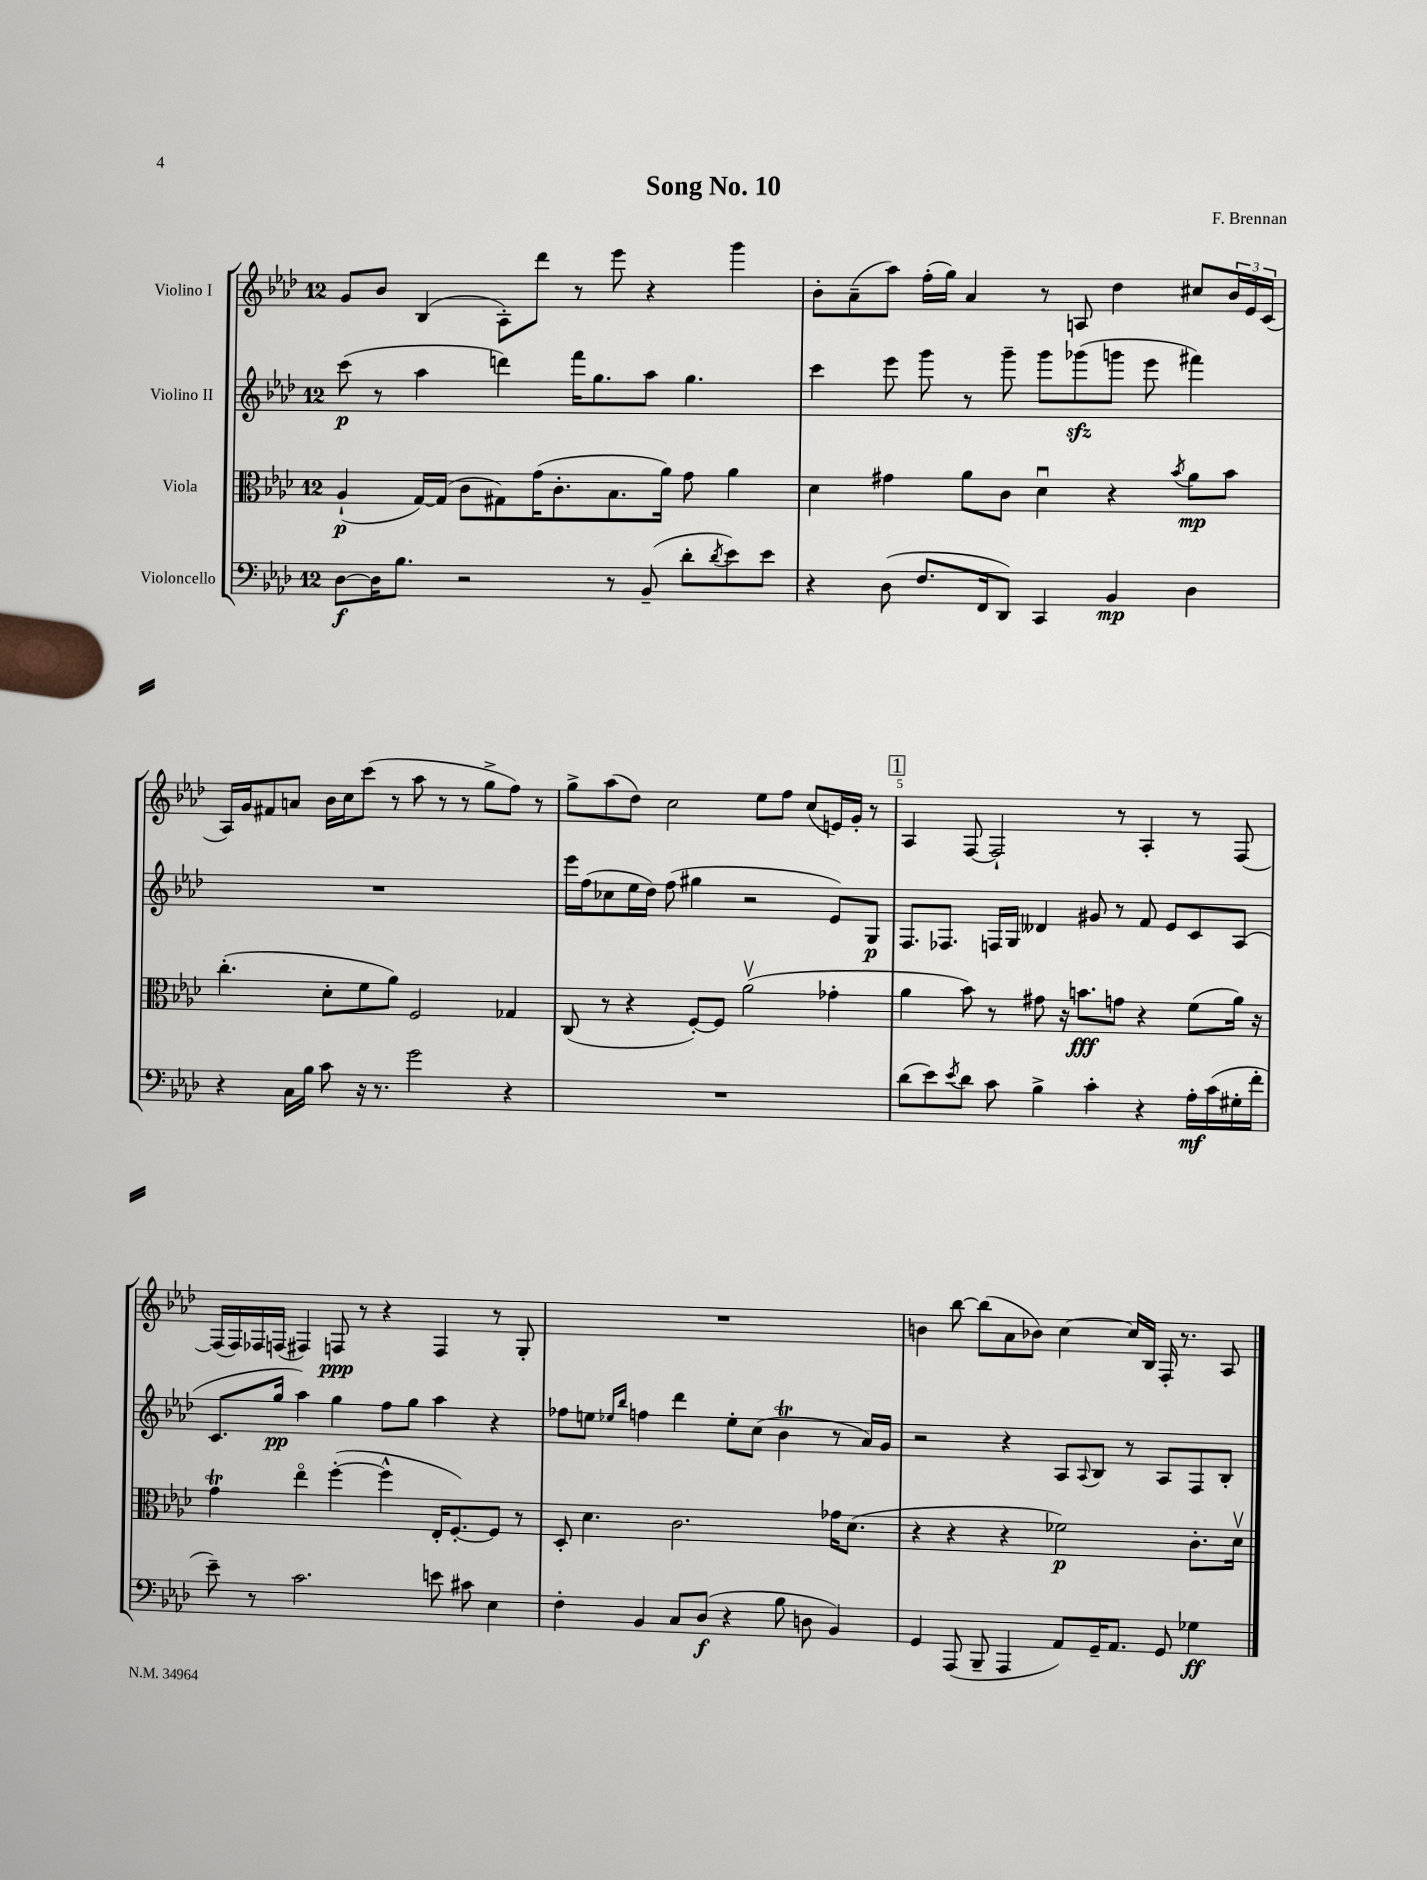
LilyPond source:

\header { title = "Song No. 10" composer = "F. Brennan" }
<<
\new StaffGroup <<
\new Staff = "s0" \with { instrumentName = "Violino I" } {
    \clef treble \key aes \major \once \override Staff.TimeSignature.style = #'single-digit \time 12/8
    g'8 bes'8 bes4( aes8-.) des'''8 r8 ees'''8 r4 g'''4 |
    bes'8-. aes'8--( aes''8) f''16-.( g''16) aes'4 r8 a8 des''4 cis''8 \tuplet 3/2 { bes'16 ees'16 c'16( } |
    aes16) g'16 fis'8 a'8 bes'16 c''16 c'''8( r8 aes''8 r8 r8 g''8-> f''8) r8 |
    g''8-> aes''8( des''8) c''2 ees''8 f''8 c''8( e'16) g'16-. r8 |
    \mark \markup { \box "1" } aes4 f8~ f2-! r8 aes4-. r8 f8~ |
    f16( f16) fes16 f16( fis4) f8\ppp r8 r4 f4 r8 g8-. |
    R1. |
    b'4 bes''8~ bes''8( aes'8 bes'8) c''4~ c''16 bes16 f16-. r8. aes8 \bar "|." |
}
\new Staff = "s1" \with { instrumentName = "Violino II" } {
    \clef treble \key aes \major \once \override Staff.TimeSignature.style = #'single-digit \time 12/8
    c'''8\p( r8 aes''4 d'''4) f'''16 g''8. aes''8 g''4. |
    c'''4 ees'''8 g'''8 r8 g'''8-- g'''8 ges'''8\sfz( g'''8 ees'''8 fis'''4) |
    R1. |
    ees'''16 f''16( ces''8 ees''16 des''16) f''8( gis''4 r2 ees'8) g8\p |
    \mark \markup { \box "1" } f8. fes8. f16 g16 deses'4 gis'8 r8 f'8 ees'8 c'8 aes8( |
    c'8. g''16\pp aes''4) g''4 f''8 g''8 aes''4 r4 |
    fes''8 e''8 \grace { ees''16 bes''16 } f''4 des'''4 ees''8-. c''8( bes'4\trill r8 aes'16) g'16 |
    r2 r4 aes8 \appoggiatura { aes8 } bes8 r8 aes8 f8 bes8-. \bar "|." |
}
\new Staff = "s2" \with { instrumentName = "Viola" } {
    \clef alto \key aes \major \once \override Staff.TimeSignature.style = #'single-digit \time 12/8
    aes4-!\p( g16~) g16( c'8 gis8) g'16( c'8.-. bes8. aes'16) g'8 aes'4 |
    des'4 gis'4 aes'8 c'8 des'4\downbow r4 \acciaccatura { bes'8 } aes'8\mp bes'8 |
    c''4.-.( des'8-. f'8 aes'8) f2 ges4 |
    c8( r8 r4 f8~-.) f8 aes'2\upbow( ges'4-. |
    \mark \markup { \box "1" } aes'4 bes'8) r8 gis'8 r16 b'8.\fff g'8 r4 f'8( aes'16) r16 |
    g'4\trill ees''4\flageolet f''4~-.( f''4-^ ees16-. f8.~-.) f8 r8 |
    des8-. des'4. c'2. ges'16 des'8.( |
    r4 r4 r4 fes'2\p) c'8.-. des'16\upbow \bar "|." |
}
\new Staff = "s3" \with { instrumentName = "Violoncello" } {
    \clef bass \key aes \major \once \override Staff.TimeSignature.style = #'single-digit \time 12/8
    des8~\f des16 bes8. r2 r8 bes,8--( des'8-. \acciaccatura { des'8 } ees'8) ees'8 |
    r4 des8( f8. f,16 des,8) c,4 bes,4\mp des4 |
    r4 c16 bes16 c'8 r16 r8. g'2 r4 |
    R1. |
    \mark \markup { \box "1" } des'8( ees'8) \acciaccatura { ees'8 } des'8 c'8 bes4-> c'4-. r4 aes16-.\mf c'16( gis16-. f'16-. |
    ees'8--) r8 c'2. e'8 cis'8 ees4 |
    f4-. bes,4 c8 des8\f( r4 bes8 d8 bes,4) |
    g,4 aes,,8( bes,,8-- aes,,4 aes,8) g,16-- aes,8. g,8 ges4\ff \bar "|." |
}
>>
>>
\layout { \context { \Score \override BarNumber.break-visibility = ##(#f #t #t) barNumberVisibility = #(every-nth-bar-number-visible 5) } }
